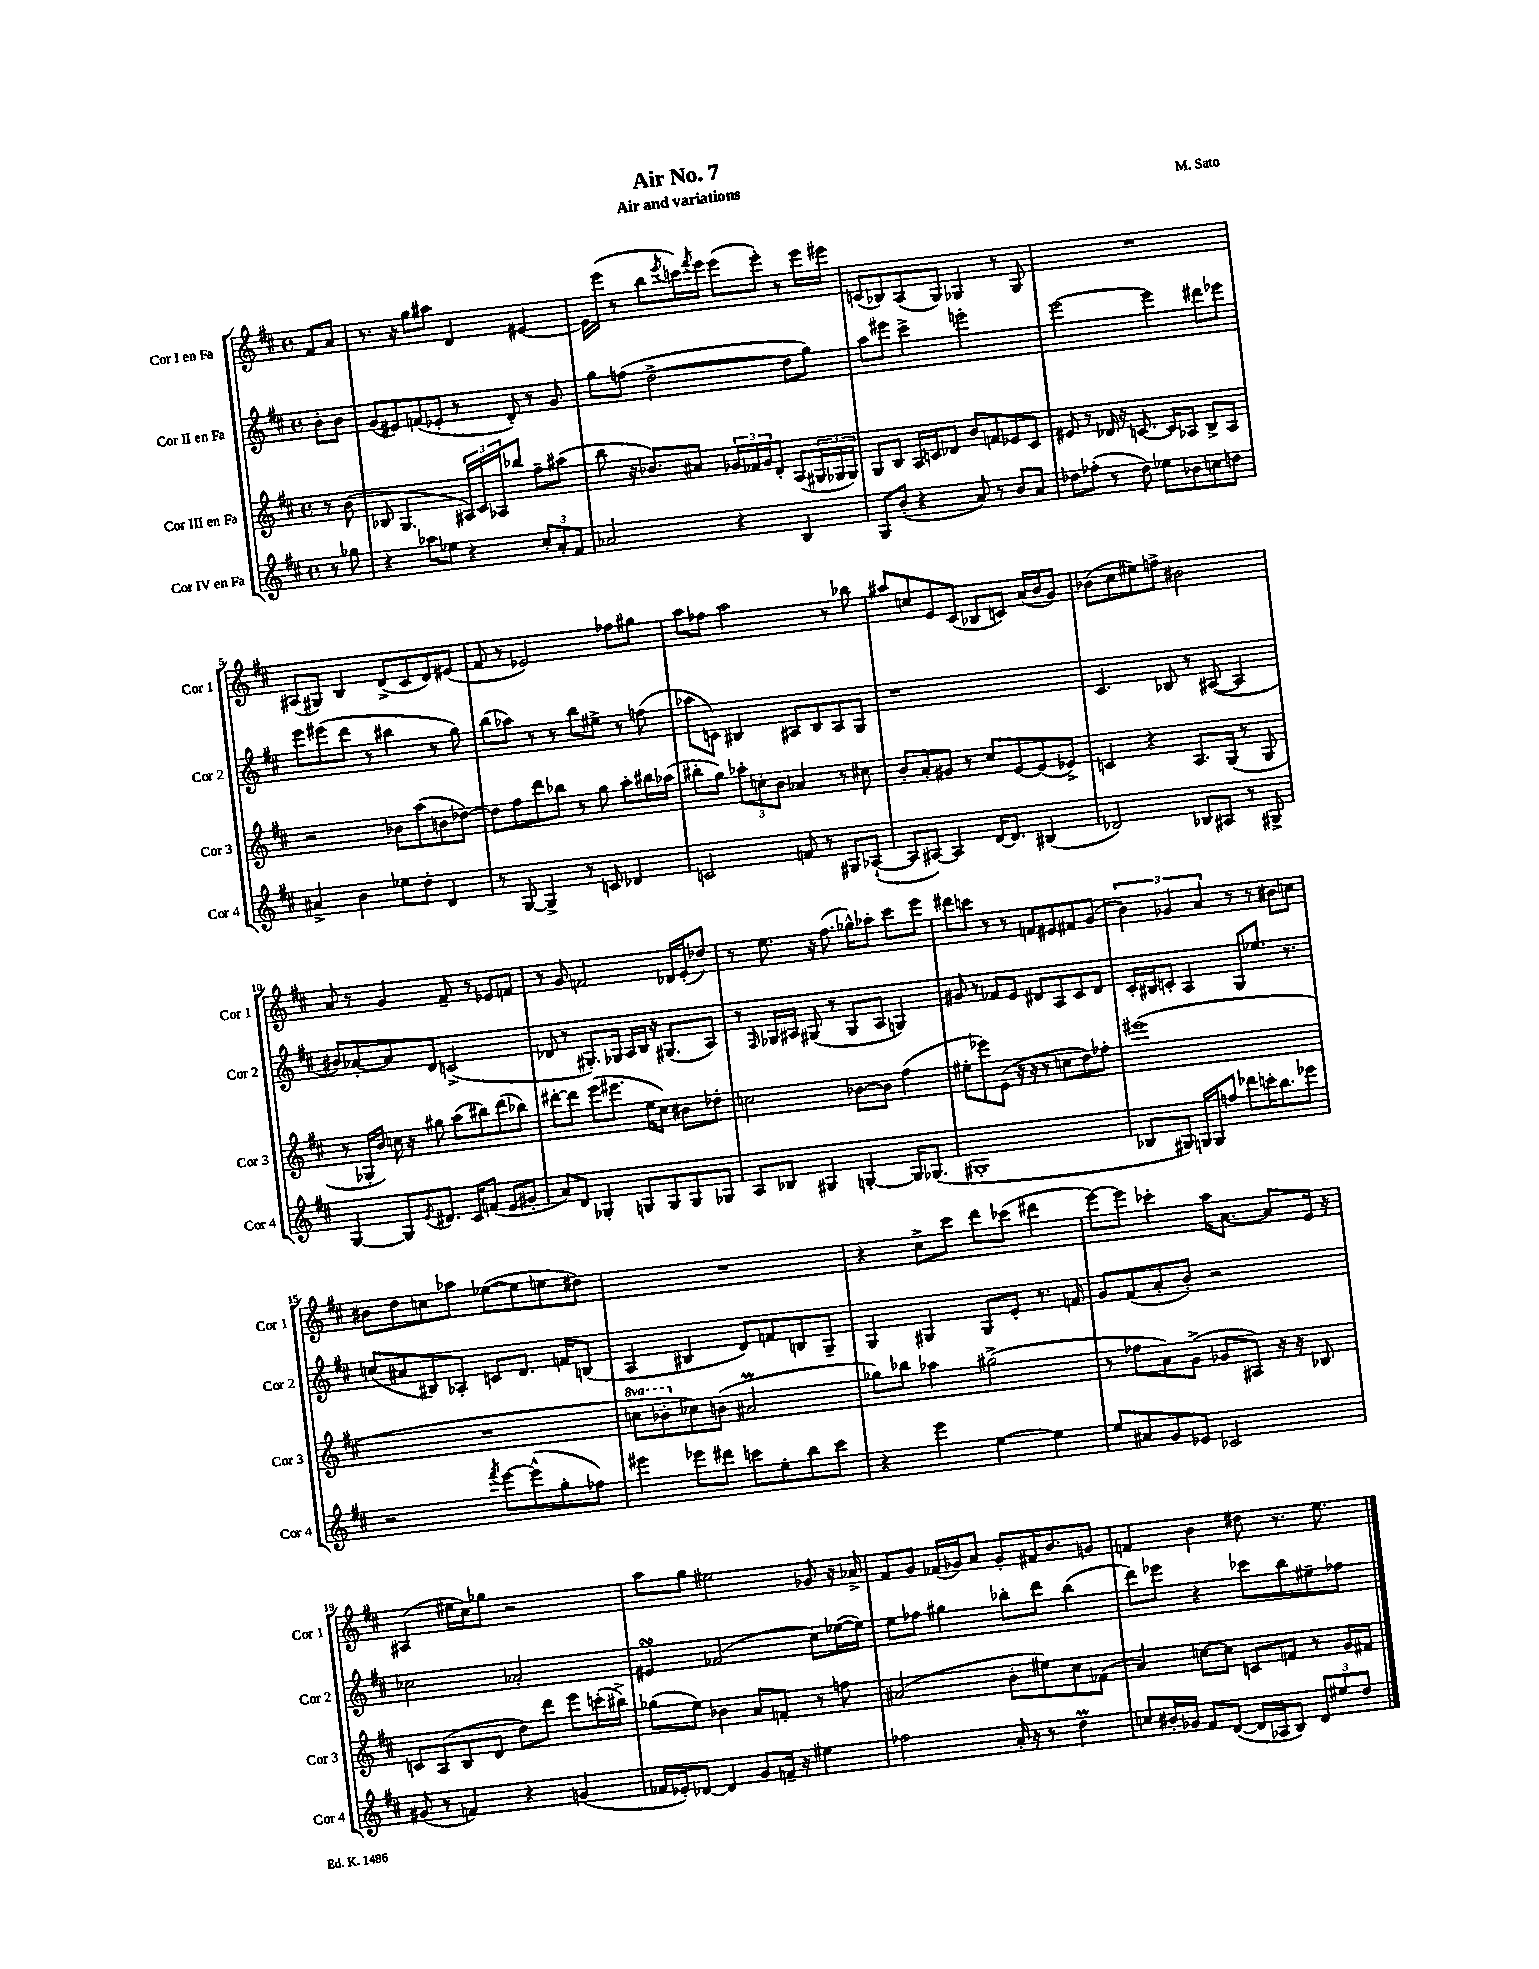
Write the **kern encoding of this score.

**kern	**kern	**kern	**kern
*staff4	*staff3	*staff2	*staff1
*clefG2	*clefG2	*clefG2	*clefG2
*k[f#c#]	*k[f#c#]	*k[f#c#]	*k[f#c#]
*M4/4	*M4/4	*M4/4	*M4/4
*met(c)	*met(c)	*met(c)	*met(c)
8r	8r	8b'	8f#
8gg-	(8b	8b	8a
=	=	=	=
4r	8B-	(8g	8.r
.	4.G	8e#)	.
.	.	.	16r
8aa-	.	(8f	8gg
8ee-	.	8e-'	8aa#
4r	24A#)	8r	4d
.	24c#	.	.
.	24A-	.	.
.	8bb-	8d')	.
12cc#'	8ff#~	8r	[4e#
12a'	.	.	.
.	(8aa#	8g	.
12f#	.	.	.
=	=	=	=
2a-	8bb	8gg	16e#]
.	.	.	(16eee
.	16r	(8ff	8r
.	8.b-)	.	.
.	.	[2dd^	8bb
.	.	.	8qeee
.	8a#	.	16ccc)
.	.	.	8qfff#
.	.	.	16eee
4r	24g-	.	(8eee
.	24f-	.	.
.	24g-	.	.
.	8d'	.	8eee')
4B	(8A	8dd]	8r
.	24G#	8gg)	16eee
.	24G-	.	.
.	.	.	16eee#
.	24G-)	.	.
=	=	=	=
8G	8G	8aa	(8c
(8b'	8B	8eee#	8B-)
4r	16A	4ccc#^	(8A
.	16c	.	.
.	8d-	.	8G)
8a)	8b	2eee'	4G-
8r	8f	.	.
8b	8e-	.	8r
8a	8c	.	8G-
=	=	=	=
8dd-	8e#	[2eee	1r
(8ff-'	8r	.	.
8r	16d-	.	.
.	16r	.	.
8dd-)	[8.c	.	.
8ee-	.	4eee]	.
.	16c]	.	.
8b-	8A-	.	.
8cc	8B^	8ddd#	.
8dd	8A-	8eee-	.
=	=	=	=
4a#^	2r	8eee	(8A#
.	.	(8eee#	8G#)
4b	.	8ddd	4B
.	.	8r	.
8ee-	8b-	4bb#	(8d^
8dd'	(8aa	.	8c#
4d	8b	8r	8d)
.	[8dd-)	8gg)	(8e#
=	=	=	=
8r	8dd-]	(8bb	8f#
[8G	8ff#	8aa-)	8r
4G^]	8ddd	8r	2e-)
.	8bb-	8r	.
8r	8r	8bb	.
8c	8gg	8ee#^	.
4d-	8aa'	8r	8ff-
.	16bb#	(8ff	8gg#
.	(16aa-	.	.
=	=	=	=
2c	8bb#'	8aa-	8aa
.	8gg)	8c)	8ff-
.	12aa-'	4B#	2aa
.	12cc'	.	.
.	12b	.	.
8f	4a-	8A#	.
8r	.	8B#	.
8G#	8r	8A#	8r
([8A-`	8cc#	8G	8bb-
=	=	=	=
8A-]	8b'	1r	8aa#
[8A#)	8a'	.	8cc
4A#]	8g#	.	8e
.	8r	.	(8c#
[16d	8cc#	.	8B-
8.d]	.	.	.
.	[8e	.	8c)
(4B#	(8e]	.	(16a
.	.	.	16b
.	8e-^)	.	8g)
=	=	=	=
2d-)	4c	4.c#	(8b-
.	.	.	8cc#
.	4r	.	8ee#)
.	.	8B-	8ff^
8B-	8.A	8r	2b#
8A#	.	([8A#	.
.	(16G	.	.
8r	8r	4A#]	.
8G#^	8G	.	.
=	=	=	=
[4G	8r	8b#)	8a
.	16G-'	[8a-'	8r
.	16b)	.	.
8G]	16cc	8a-]	4g
.	16r	.	.
8qe	.	.	.
8.d#	8gg#	8d	.
.	(8aa	(2c^	8f#~
16c#	.	.	.
(8f	8bb#)	.	8r
8e	(8ddd	.	8e-
8g#'	8bb-)	.	8f
=	=	=	=
8a)	[8ddd#'	8d-	8r
8d	8ddd#]	8r	8g
4G-'	(8eee	8.G#')	2f
.	8.eee#	.	.
.	.	16G-	.
8G	.	16A	.
.	16ee	16B	.
8G	8cc#)	16r	.
.	.	(8.G#	.
8G	8b#	.	16d-
.	.	.	(16e'
8G-	8dd-'	8A)	8dd-)
=	=	=	=
8A	2cc	8r	8r
.	.	16qqF#	.
8B-	.	16G-	8.ee
.	.	16A#	.
4G#	.	(8G#	.
.	.	.	16r
.	.	8r	(8.ff#
[4G'	[8b-	8G#	.
.	.	.	16gg-^^)
.	8b-]	8A#	8aa-'
16G]	(4ff#	4G)	8ccc#
(8.G-	.	.	.
.	.	.	8eee
=	=	=	=
1G#'	8ee#'	8g#	8ddd#
.	8eee-)	8r	8ccc
.	(8e	8f-	8r
.	16r	8e	8r
.	16r	.	.
.	8r	8d#	8f
.	8cc	8A	8e#
.	8dd)	8c#	8f#
.	8ff-'	8d#	(8g
=	=	=	=
8B-	(1eee#	16c#'	6b)
.	.	16B#	.
8G#)	.	8c'	.
.	.	.	6g-
16G	.	4A	.
16G	.	.	.
.	.	.	6a
8ff	.	.	.
8ddd-	.	8G	8r
16ccc'	.	8.ee-	8r
8.bb	.	.	.
.	.	.	8b#
.	.	8.r	.
8eee-	.	.	8cc
=	=	=	=
2r	1r	(8cc	8b#
.	.	8a#	8dd
.	.	8B#)	8cc
.	.	8A-'	8aa-
8qfff#	.	.	.
[8eee	.	8c	([8ee-
(8eee^^]	.	8.d	8ee-]
8gg'	.	.	8ee
.	.	16f	.
8ff-)	.	(8B	8dd#)
=	=	=	=
4eee#	8ccc	4A	1r
.	8bb-'	.	.
8eee-	8cc-)	4B#	.
8ddd#	(8b	.	.
8ccc	2a#	8d)	.
8ee'	.	8f	.
8bb	.	8B	.
8ccc	.	8G~	.
=	=	=	=
4r	8gg-)	4G	4r
.	8bb-	.	.
4eee	4aa-	4G#	8cc#^
.	.	.	8ccc#
[4ee	(2gg#^	8G#	8ddd
.	.	8e'	(8ccc-
4ee]	.	8.r	4ddd#
.	.	16f	.
=	=	=	=
8ee	8r	8g	[8eee)
8a#	8ff-	(8f#	8eee]
8g	8a)	8a'	4ccc-'
8e-	(8g^	8b')	.
2c-	8g-	2r	16aa
.	.	.	[8.a
.	8A#)	.	.
.	16r	.	8a]
.	16r	.	.
.	8B-	.	16e
.	.	.	16r
=	=	=	=
(8g#	8c	2cc-	(4A#
8r	(8A	.	.
4f)	8B	.	16ee#
.	.	.	16cc#)
.	8d	.	8gg-
4r	8dd)	2a-'	2r
.	8ddd	.	.
(4g	8eee	.	.
.	(16ccc'	.	.
.	16bb#^)	.	.
=	=	=	=
16f-	(8gg-	4e#	8aa
16e-')	.	.	.
[8d-	8ee)	.	8gg
4d-]	4b-	(2f-	2ee#
8g	8a	.	.
16f~	8f'	.	.
16r	.	.	.
4ee#	8r	8cc#)	8g-
.	8ff	([16ee-	16r
.	.	16ee-])	16a-^
=	=	=	=
2ff-	(2a#	8ee	8f#
.	.	8ff-	8g
.	.	4gg#	(16f-
.	.	.	16g-)
.	.	.	8a
16a'	8b'	8bb-'	8g-'
16r	.	.	.
8r	8ee#)	8ddd	16f#
.	.	.	8.b
4dd	8cc#	(4bb-	.
.	(8f-	.	8g
=	=	=	=
8cc	4a)	8ddd)	4f
16b#'	.	8eee-	.
16g-	.	.	.
8f#	[8cc	4r	4b
([8d	8cc]	.	.
16d]	8c	8ccc-	8dd#
16A-	.	.	.
8B)	8f	8bb	8.r
12d	8r	8ee#~	.
.	.	.	8.ee
12ee#	.	.	.
.	16g	8ff-	.
12dd	.	.	.
.	16f#	.	.
==	==	==	==
*-	*-	*-	*-
